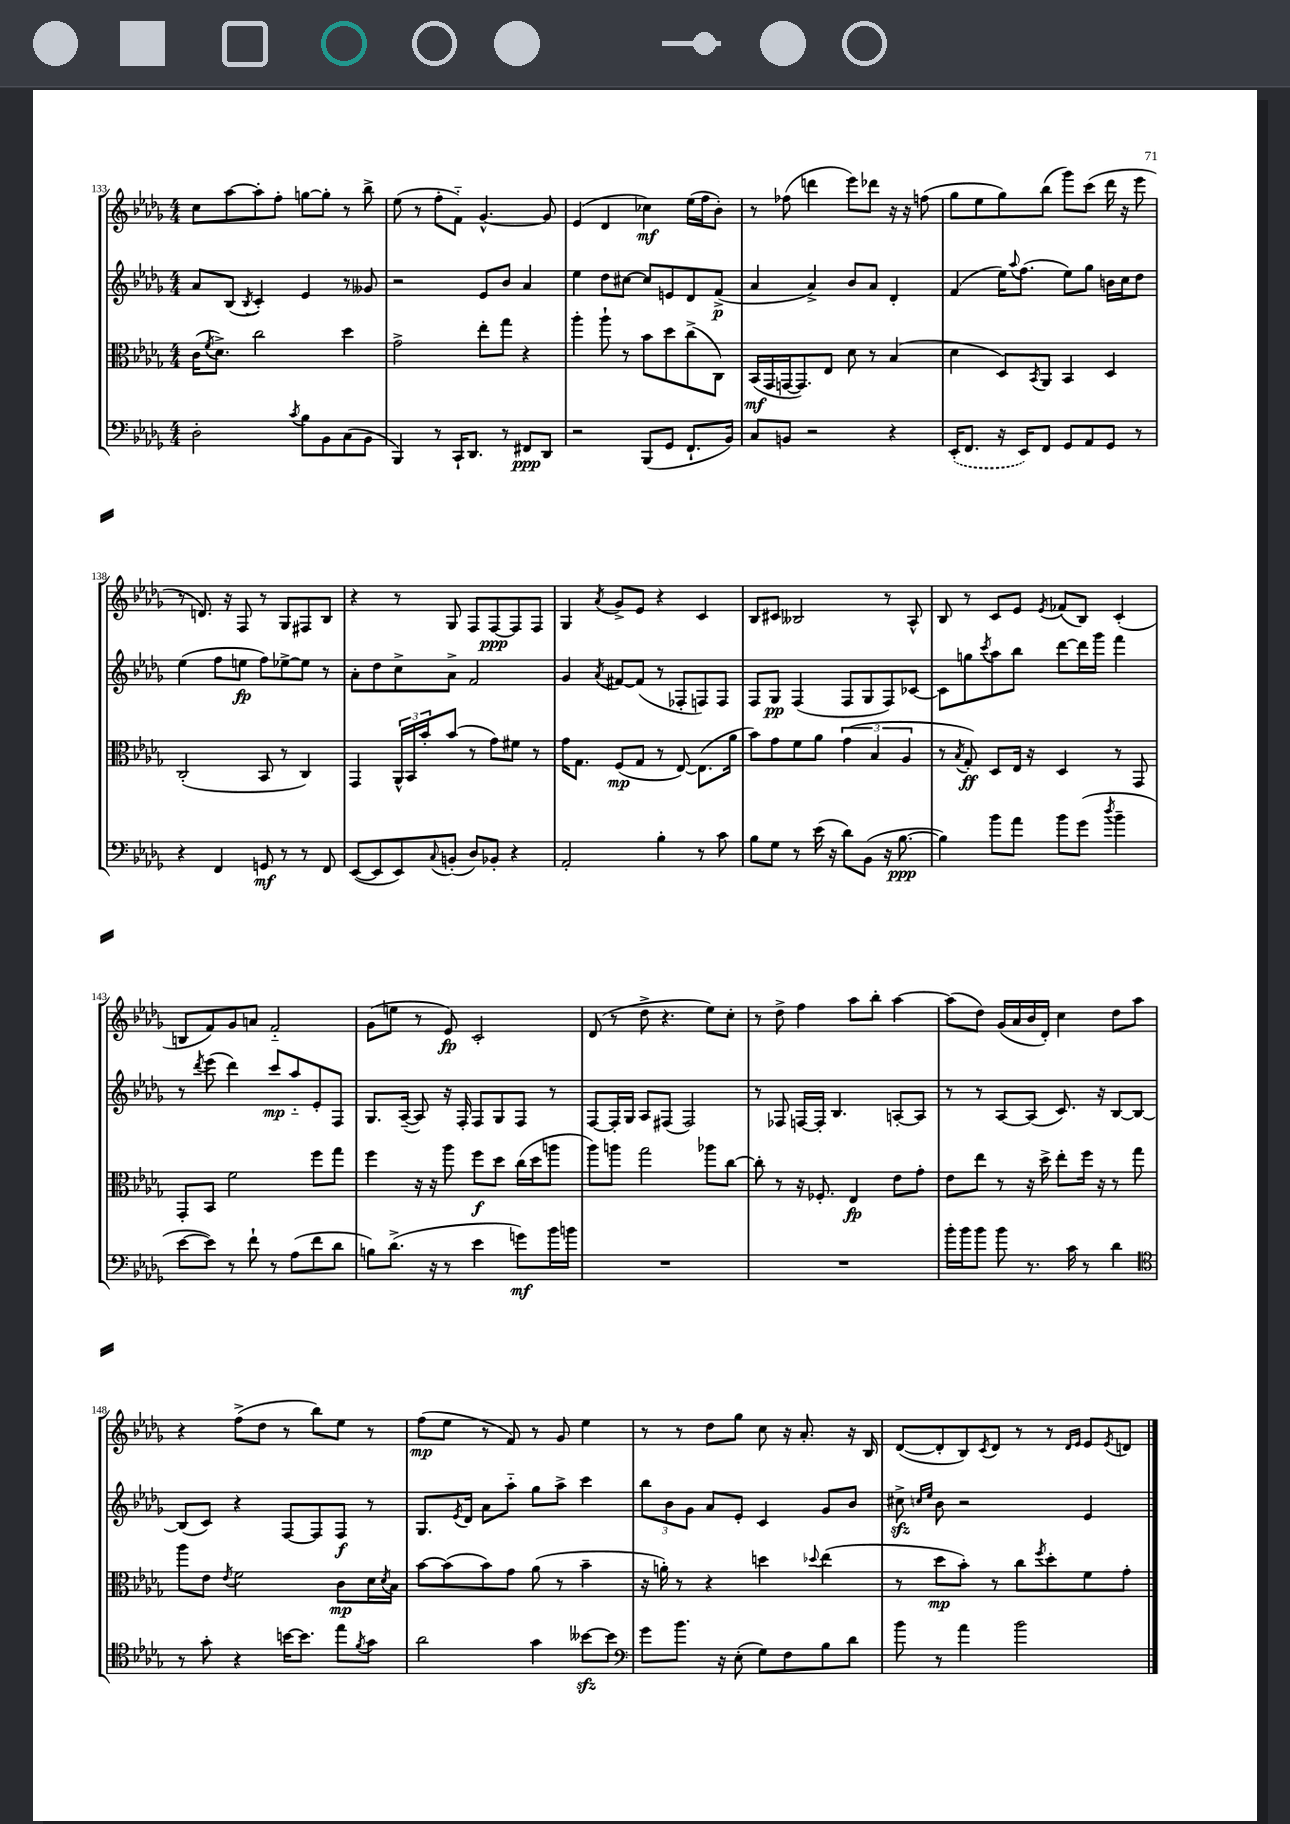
<<
\new StaffGroup <<
\new Staff = "s0" {
    \clef treble \key des \major \numericTimeSignature \time 4/4
    c''8 aes''8~ aes''8-. f''8-. g''8~ g''8-. r8 bes''8-> |
    ees''8( r8 f''8-. f'8-_) ges'4.~-^ ges'8 |
    ees'4( des'4 ces''4\mf) ees''16( f''16 bes'8-.) |
    r8 fes''8( d'''4 ees'''8) des'''8 r16 r16 f''8( |
    ges''8 ees''8 ges''8) bes''8( ges'''8) c'''8( des'''16 r16 ees'''8 |
    r8 d'8.) r16 f8 r8 ges8 fis8 bes8 |
    r4 r8 ges8 f8 f8~\ppp f8 f8 |
    ges4 \acciaccatura { aes'8 } ges'8-> ees'8 r4 c'4 |
    bes8 cis'8 beses2 r8 aes8-^ |
    bes8 r8 c'8 ees'8 \acciaccatura { ees'8 } fes'8( bes8) c'4-.( |
    b8 f'8) ges'8 a'8 f'2-_ |
    ges'8( e''8 r8 ees'8\fp) c'2-. |
    des'8( r8 des''8-> r4. ees''8) c''8-. |
    r8 des''8-> f''4 aes''8 bes''8-. aes''4~ |
    aes''8( des''8) ges'16( aes'16 bes'16 des'16-.) c''4 des''8 aes''8 |
    r4 f''8->( des''8 r8 bes''8) ees''8 r8 |
    f''8\mp( ees''8 r8 f'8) r8 ges'8 ees''4 |
    r8 r8 des''8 ges''8 c''8 r16 aes'8.-. r16 bes16 |
    des'8~( des'8-. bes8) \acciaccatura { c'8 } des'8 r8 r8 \grace { des'16 ees'16 } ees'8 \acciaccatura { ees'8 } d'8 \bar "|." |
}
\new Staff = "s1" {
    \clef treble \key des \major \numericTimeSignature \time 4/4
    aes'8 bes8( \acciaccatura { bes8 } c'4-.) ees'4 r8 geses'8 |
    r2 ees'8 bes'8 aes'4 |
    ees''4 des''8 cis''8~ cis''8 e'8 des'8 f'8->\p( |
    aes'4 aes'4->) bes'8 aes'8 des'4-. |
    f'4( ees''16) \appoggiatura { aes''8 } f''8.( ees''8) ges''8 b'16 c''16 des''8 |
    ees''4( f''8 e''8\fp f''8) ees''8~-> ees''8 r8 |
    aes'8-. des''8 c''8-> aes'8-> f'2 |
    ges'4 \acciaccatura { aes'8 } fis'8~ fis'8( r8 fes8-. f8) f8 |
    f8 ges8\pp f4( f8 ges8 f8) ces'8~ |
    ces'8 g''8 \acciaccatura { c'''8 } aes''8 bes''8 des'''8~ des'''16 ges'''16 f'''4 |
    r8 \acciaccatura { des'''8 } ees'''8( des'''4) c'''8\mp aes''8-_ ees'8-. f8 |
    ges8. aes16~--( aes8) r16 f16-. f8 ges8 f8 r8 |
    f8~ f16-. ges16 aes8 fis8( fis2) |
    r8 fes8 f16~ f16-. bes4. a8~-. a8 |
    r8 r8 aes8~ aes8( c'8.) r16 bes8~ bes8~ |
    bes8( c'8) r4 f8~ f8 f8\f r8 |
    ges8. \acciaccatura { ees'8 } des'16 aes'8 aes''8-_ ges''8 aes''8-> c'''4 |
    \tuplet 3/2 { bes''8 bes'8 ges'8 } aes'8 ees'8-. c'4 ges'8 bes'8 |
    cis''8->\sfz \grace { c''16 ees''16 } bes'8 r2 ees'4 \bar "|." |
}
\new Staff = "s2" {
    \clef alto \key des \major \numericTimeSignature \time 4/4
    c'16( \acciaccatura { f'8 } des'8.->) c''2 des''4 |
    ges'2-> ees''8-. ges''8 r4 |
    aes''4-. aes''8-! r8 bes'8 des''8 c''8->( c8) |
    bes,16\mf( ges,16 g,16~ g,8.) ees8 des'8 r8 bes4( |
    des'4 des8) \acciaccatura { bes,8 } aes,8 bes,4 des4 |
    c2-.( bes,8 r8 c4) |
    ges,4 \tuplet 3/2 { aes,16-^ bes,16 bes'16-. } bes'8( r8 ges'8) fis'8 r8 |
    ges'16 ges8. f8\mp( ges8 r8 ees8~) ees8.( aes'16 |
    bes'8) ges'8 f'8 aes'8 \tuplet 3/2 { ges'4( bes4 aes4 } |
    r8 \acciaccatura { bes8 } ges8-.\ff) des8 ees16 r16 des4 r8 ges,8 |
    ges,8-. bes,8 f'2 f''8 ges''8 |
    f''4 r16 r16 aes''8 f''8\f des''8 c''16( des''16 a''8 |
    aes''8) a''8 ges''2 aes''8 c''8~ |
    c''8-. r8 r16 fes8.-. ees4\fp ees'8 ges'8-. |
    ees'8 ees''8 r8 r16 des''16-> ees''8-. f''16 r16 r8 ges''8 |
    aes''8 ees'8 \acciaccatura { ees'8 } f'2 c'8\mp des'16 \acciaccatura { des'8 } bes16 |
    bes'8~ bes'8( bes'8) ges'8 aes'8( r8 bes'4-- |
    r16 a'16-.) r8 r4 d''4 \appoggiatura { des''8 } ees''4( |
    r8 des''8\mp bes'8-.) r8 c''8 \acciaccatura { f''8 } des''8-. f'8 ges'8-. \bar "|." |
}
\new Staff = "s3" {
    \clef bass \key des \major \numericTimeSignature \time 4/4
    des2-. \acciaccatura { c'8 } bes8 bes,8 c8( bes,8 |
    bes,,4) r8 c,16-! des,8. r8 fis,8\ppp des,8 |
    r2 bes,,8( ges,8 f,8.-! bes,16) |
    c8 b,8 r2 r4 |
    \once \slurDashed ees,16-.( f,8. r16 ees,16) f,8 ges,8 aes,8 ges,8 r8 |
    r4 f,4 g,8\mf r8 r8 f,8 |
    ees,8~( ees,8 ees,8) \appoggiatura { c8 } b,8-.( des8) bes,8-. r4 |
    aes,2-. bes4-. r8 c'8 |
    bes8 ges8 r8 ees'16( r16 des'8) bes,8( r16 bes8.~\ppp |
    bes4) bes'8 aes'8 bes'8 ges'8( \acciaccatura { des''8 } bes'4-- |
    ees'8~ ees'8) r8 f'8-! r8 aes8( f'8 des'8 |
    b8) des'8.->( r16 r8 ees'4 g'8\mf) bes'16 b'16 |
    R1 |
    R1 |
    bes'16-. bes'16 bes'8 bes'8 r8. c'16 r8 des'4 |
    \clef tenor r8 ges'8-. r4 b'16~ b'8. ees''8 \acciaccatura { f'8 } ges'8 |
    aes'2 ges'4 beses'8~\sfz beses'8 |
    \clef bass ges'8 bes'8. r16 ees8-.( ges8) f8 bes8 des'8 |
    bes'8 r8 aes'4 bes'2 \bar "|." |
}
>>
>>
\layout { \context { \Score currentBarNumber = #133 } }
